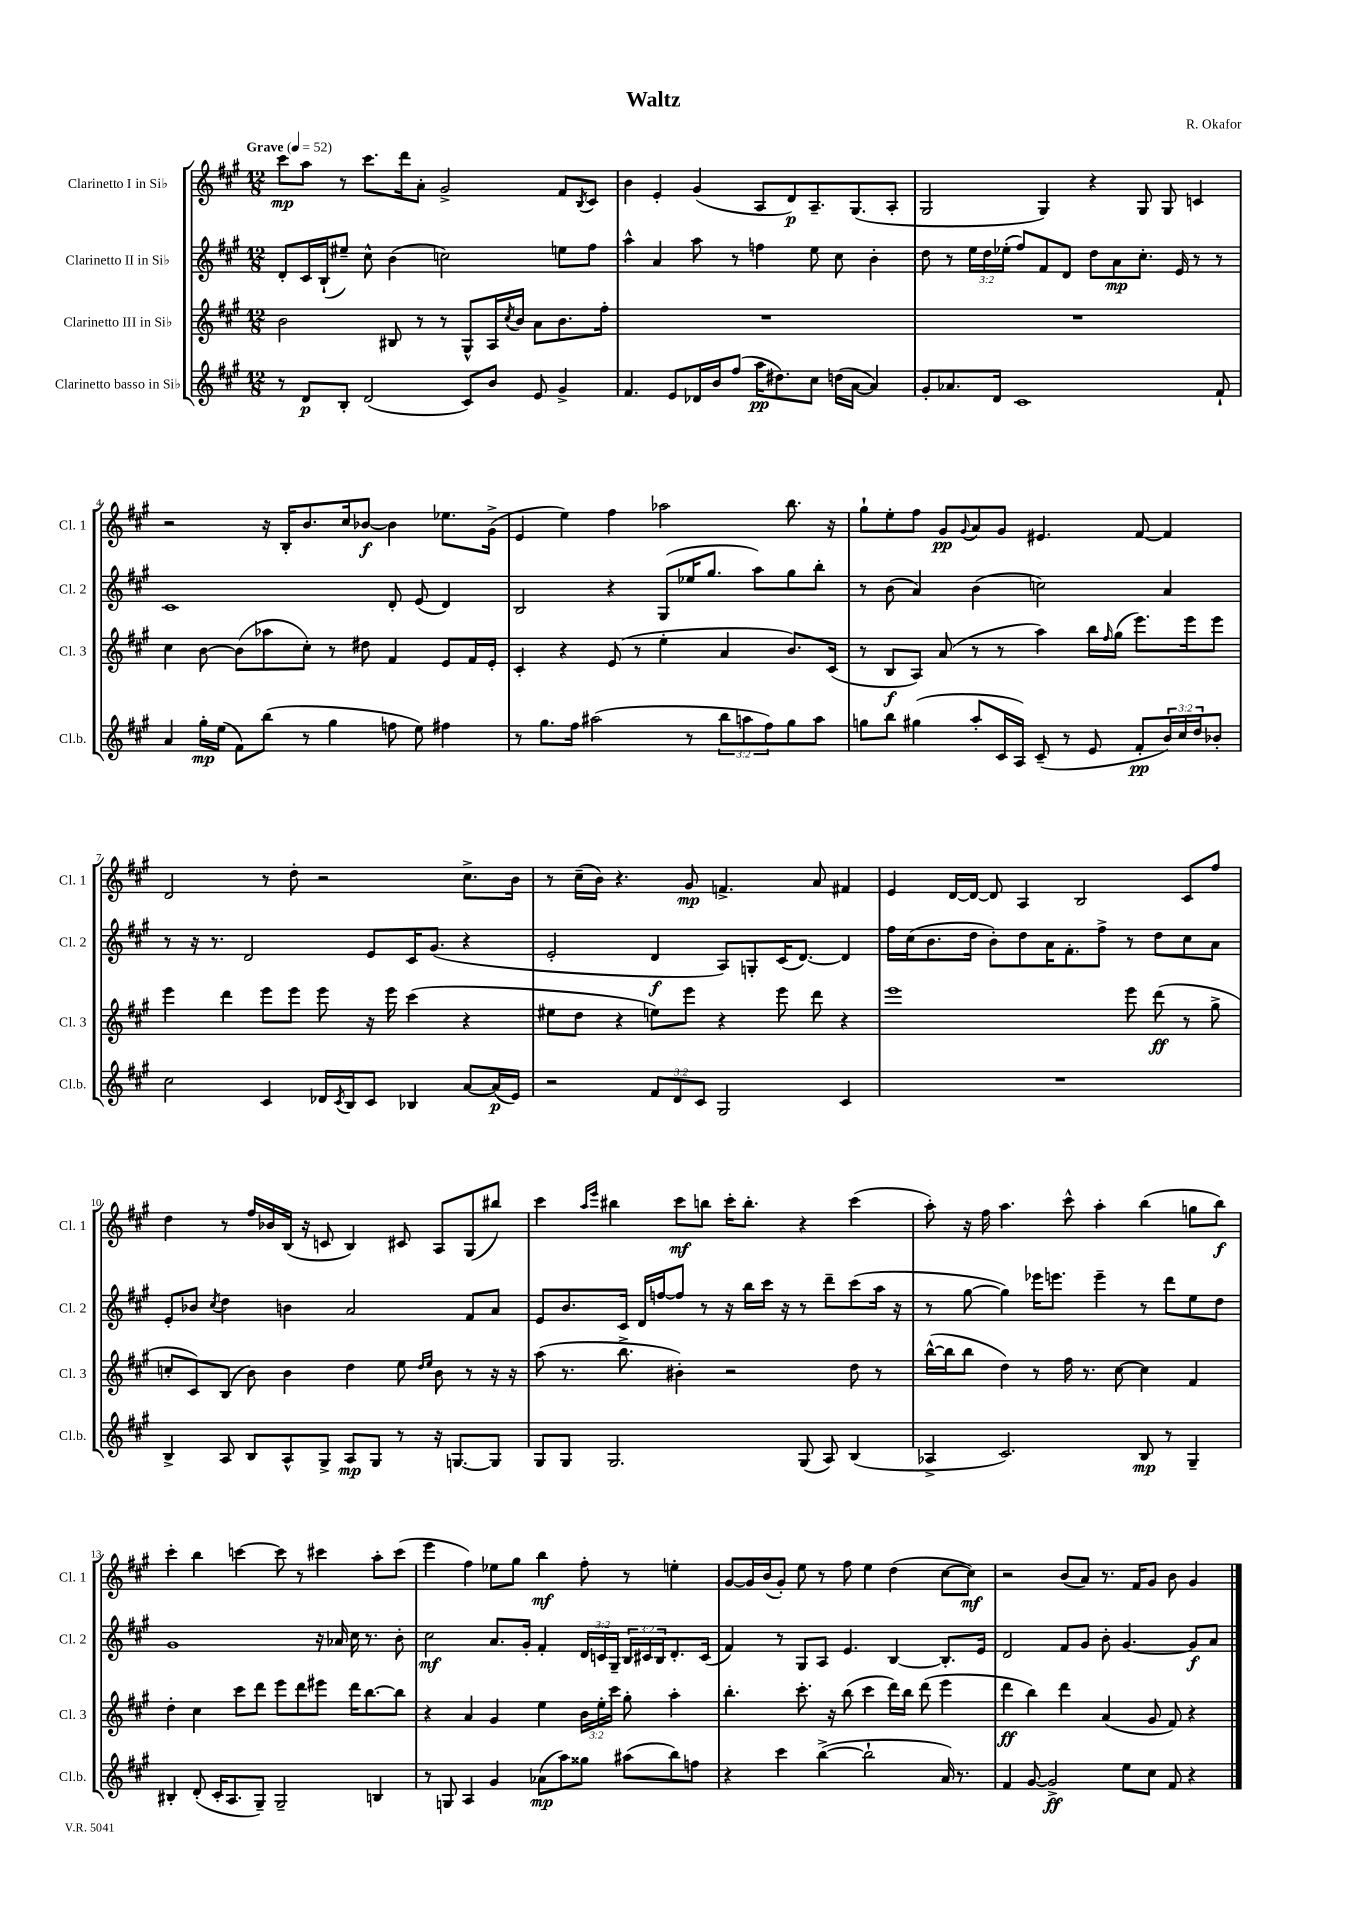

**kern	**dynam	**kern	**dynam	**kern	**dynam	**kern	**dynam
*part4	*part4	*part3	*part3	*part2	*part2	*part1	*part1
*staff4	*staff4	*staff3	*staff3	*staff2	*staff2	*staff1	*staff1
*I"Clarinetto basso in Si♭	*	*I"Clarinetto III in Si♭	*	*I"Clarinetto II in Si♭	*	*I"Clarinetto I in Si♭	*
*I'Cl.b.	*	*I'Cl. 3	*	*I'Cl. 2	*	*I'Cl. 1	*
*clefG2	*	*clefG2	*	*clefG2	*	*clefG2	*
*k[f#c#g#]	*	*k[f#c#g#]	*	*k[f#c#g#]	*	*k[f#c#g#]	*
*M12/8	*	*M12/8	*	*M12/8	*	*M12/8	*
*MM52	*	*MM52	*	*MM52	*	*MM52	*
=1	=1	=1	=1	=1	=1	=1	=1
!	!	!	!	!	!	!LO:TX:a:B:t=Grave	!
8r	.	2b\	.	8d'/L	.	8ccc#\L	mp
8d/L	p	.	.	16c#/L	.	8aa\J	.
.	.	.	.	(16B`/J	.	.	.
8B'/J	.	.	.	8ee#X~/J)	.	8r	.
(2d/	.	.	.	8cc#^^\	.	8.ccc#\L	.
.	.	8B#X/	.	(4b\	.	.	.
.	.	.	.	.	.	16ddd\k	.
.	.	8r	.	.	.	8a'\J	.
.	.	8r	.	2ccn\)	.	2g#^/	.
8c#/L)	.	8G#^^/L	.	.	.	.	.
8b/J	.	16A/L	.	.	.	.	.
.	.	8qcc#/	.	.	.	.	.
.	.	16b/JJ	.	.	.	.	.
8e/	.	8a\L	.	.	.	.	.
4g#^/	.	8.b\	.	8een\L	.	8f#/L	.
.	.	.	.	.	.	8qB/	.
.	.	.	.	8ff#\J	.	8c#/J	.
.	.	16ff#'\Jk	.	.	.	.	.
=2	=2	=2	=2	=2	=2	=2	=2
4.f#/	.	1.r	.	4aa^^\	.	4b\	.
.	.	.	.	4a/	.	4e'/	.
8e/L	.	.	.	.	.	.	.
16d-X/L	.	.	.	8aa\	.	(4g#/	.
16b/J	.	.	.	.	.	.	.
(8ff#/J	.	.	.	8r	.	.	.
16aa\KL	pp	.	.	4ffn\	.	8A/L	.
8.dd#X\)	.	.	.	.	.	.	.
.	.	.	.	.	.	8d/)	p
8cc#\J	.	.	.	8ee\	.	8.A~/	.
(16ddn\LL	.	.	.	8cc#\	.	.	.
[16a\JJ	.	.	.	.	.	(8.G#/	.
4a/])	.	.	.	4b'\	.	.	.
.	.	.	.	.	.	8A'/J	.
=3	=3	=3	=3	=3	=3	=3	=3
8g#'/L	.	1.r	.	8dd\	.	2G#/	.
8.a-X/	.	.	.	8r	.	.	.
.	.	.	.	24ee\LL	.	.	.
.	.	.	.	24dd\	.	.	.
16d/Jk	.	.	.	.	.	.	.
.	.	.	.	(24ee-X'\JJ	.	.	.
1c#	.	.	.	8ff#/L)	.	.	.
.	.	.	.	8f#/	.	4G#/)	.
.	.	.	.	8d/J	.	.	.
.	.	.	.	8dd\L	.	4r	.
.	.	.	.	8a\	mp	.	.
.	.	.	.	8.cc#'\J	.	8G#/	.
.	.	.	.	.	.	8G#/	.
.	.	.	.	16e/	.	.	.
.	.	.	.	8r	.	4cn/	.
8f#`/	.	.	.	8r	.	.	.
!!LO:LB:g=z
=4	=4	=4	=4	=4	=4	=4	=4
4a/	.	4cc#\	.	1c#	.	2r	.
16gg#'\LL	mp	[8b\	.	.	.	.	.
(16ee\JJ	.	.	.	.	.	.	.
8f#\L)	.	(8b\L]	.	.	.	.	.
(8bb\J	.	8aa-X\	.	.	.	16r	.
.	.	.	.	.	.	16B'/KL	.
8r	.	8cc#'\J)	.	.	.	8.b/	.
4gg#\	.	8r	.	.	.	.	.
.	.	.	.	.	.	16cc#/k	.
.	.	8dd#X\	.	.	.	[8b-X/J	f
8ffn\	.	4f#/	.	8d'/	.	4b-\]	.
8ee\)	.	.	.	(8e/	.	.	.
4ff#X\	.	8e/L	.	4d/)	.	8.ee-X\L	.
.	.	16f#/L	.	.	.	.	.
.	.	16e'/JJ	.	.	.	(16g#^\Jk	.
=5	=5	=5	=5	=5	=5	=5	=5
8r	.	4c#'/	.	2B/	.	4e/	.
8.gg#\L	.	.	.	.	.	.	.
.	.	4r	.	.	.	4ee\)	.
16ff#\Jk	.	.	.	.	.	.	.
(2aa#X\	.	.	.	.	.	.	.
.	.	(8e/	.	4r	.	4ff#\	.
.	.	8r	.	.	.	.	.
.	.	4ee'\	.	(8G#/L	.	2aa-X\	.
8r	.	.	.	16ee-X/K	.	.	.
.	.	.	.	8.gg#/J	.	.	.
12bb\L	.	4a/	.	.	.	.	.
12aan\	.	.	.	.	.	.	.
.	.	.	.	8aa\L)	.	.	.
12ff#\)	.	.	.	.	.	.	.
8gg#\	.	8.b/L)	.	8gg#\	.	8.bb\	.
8aa\J	.	.	.	8bb'\J	.	.	.
.	.	(16c#/Jk	.	.	.	16r	.
=6	=6	=6	=6	=6	=6	=6	=6
8ggn\L	.	8r	.	8r	.	8gg#`\L	.
8bb\J	.	8B/L	f	(8b\	.	8ee'\	.
(4gg#X\	.	8A/J)	.	4a/)	.	8ff#\J	.
.	.	(8a/	.	.	.	8g#/L	pp
.	.	.	.	.	.	8qqg#/	.
8aa'/L	.	8r	.	(4b\	.	8a/	.
16c#/L	.	8r	.	.	.	8g#/J	.
16A/JJ)	.	.	.	.	.	.	.
(8c#~/	.	4aa\)	.	2ccn\)	.	4.e#X/	.
8r	.	.	.	.	.	.	.
8e/	.	16bb\LL	.	.	.	.	.
.	.	16qqff#/	.	.	.	.	.
.	.	(16gg#\JJ	.	.	.	.	.
8f#'/L	pp	8.eee\L)	.	.	.	[8f#/	.
24b/L)	.	.	.	4a/	.	4f#/]	.
24cc#/	.	.	.	.	.	.	.
.	.	16eee\k	.	.	.	.	.
24dd/J	.	.	.	.	.	.	.
8b-X'/J	.	8eee\J	.	.	.	.	.
!!LO:LB:g=z
=7	=7	=7	=7	=7	=7	=7	=7
2cc#\	.	4eee\	.	8r	.	2d/	.
.	.	.	.	16r	.	.	.
.	.	.	.	8.r	.	.	.
.	.	4ddd\	.	.	.	.	.
.	.	.	.	2d/	.	.	.
4c#/	.	8eee\L	.	.	.	8r	.
.	.	8eee\J	.	.	.	8dd'\	.
16d-X/LL	.	8eee\	.	.	.	2r	.
8qc#/	.	.	.	.	.	.	.
16B/J	.	.	.	.	.	.	.
8c#/J	.	16r	.	8e/L	.	.	.
.	.	16eee\	.	.	.	.	.
4B-X/	.	(4ccc#\	.	16c#/K	.	.	.
.	.	.	.	(8.g#/J	.	.	.
[8a/L	.	4r	.	4r	.	8.cc#^\L	.
(16a/L]	p	.	.	.	.	.	.
16e/JJ)	.	.	.	.	.	16b\Jk	.
=8	=8	=8	=8	=8	=8	=8	=8
2r	.	8ee#X\L	.	2e'/	.	8r	.
.	.	8dd\J	.	.	.	(16cc#~\LL	.
.	.	.	.	.	.	16b\JJ)	.
.	.	4r	.	.	.	4.r	.
12f#/L	.	8een\L)	.	4d/	f	.	.
12d/	.	.	.	.	.	.	.
.	.	8eee\J	.	.	.	8g#/	mp
12c#/J	.	.	.	.	.	.	.
2G#/	.	4r	.	8A/L)	.	4.fn^/	.
.	.	.	.	8Gn'/	.	.	.
.	.	8eee\	.	(16c#/K	.	.	.
.	.	.	.	[8.d/J)	.	.	.
.	.	8ddd\	.	.	.	8a/	.
4c#/	.	4r	.	4d/]	.	4f#X/	.
=9	=9	=9	=9	=9	=9	=9	=9
1.r	.	1eee	.	16ff#\LL	.	4e/	.
.	.	.	.	(16cc#\J	.	.	.
.	.	.	.	8.b\	.	.	.
.	.	.	.	.	.	[16d/LL	.
.	.	.	.	16dd\Jk	.	16d/JJ_	.
.	.	.	.	8b'\L)	.	8d/]	.
.	.	.	.	8dd\	.	4A/	.
.	.	.	.	16a\K	.	.	.
.	.	.	.	8.f#'\	.	.	.
.	.	.	.	.	.	2B/	.
.	.	.	.	8ff#^\J	.	.	.
.	.	8eee\	.	8r	.	.	.
.	.	(8ddd\	ff	8dd\L	.	.	.
.	.	8r	.	8cc#\	.	8c#/L	.
.	.	8gg#^\	.	8a\J	.	8ff#/J	.
!!LO:LB:g=z
=10	=10	=10	=10	=10	=10	=10	=10
4B^/	.	8ccn'/L	.	8e'/L	.	4dd\	.
.	.	8c#/)	.	8b-X/J	.	.	.
.	.	.	.	8qcc#/	.	.	.
8A/	.	(8B/J	.	4dd\	.	8r	.
8B/L	.	8b\)	.	.	.	16ff#/LL	.
.	.	.	.	.	.	16b-X/	.
8A^^/	.	4b\	.	4bn\	.	(16B/JJ	.
.	.	.	.	.	.	16r	.
8G#^/J	.	.	.	.	.	8cn/	.
8A/L	mp	4dd\	.	2a/	.	4B/)	.
8G#/J	.	.	.	.	.	.	.
8r	.	8ee\	.	.	.	8c#X/	.
.	.	16qqdd/LL	.	.	.	.	.
.	.	16qqee/JJ	.	.	.	.	.
16r	.	8b\	.	.	.	8A/L	.
[8.Gn/L	.	.	.	.	.	.	.
.	.	8r	.	8f#/L	.	(8G#/	.
8G/J]	.	16r	.	8a/J	.	8bb#X/J)	.
.	.	16r	.	.	.	.	.
=11	=11	=11	=11	=11	=11	=11	=11
8G#/L	.	(8aa\	.	8e/L	.	4ccc#\	.
8G#/J	.	8.r	.	8.b/	.	.	.
.	.	.	.	.	.	16qqaa/LL	.
.	.	.	.	.	.	16qqeee/JJ	.
2.G#/	.	.	.	.	.	4bb#X\	.
.	.	8.bb^\	.	16c#/Jk	.	.	.
.	.	.	.	16d/LL	.	.	.
.	.	.	.	[16ffn/J	.	.	.
.	.	4b#X'\)	.	8ff/J]	.	8ccc#\L	mf
.	.	.	.	8r	.	8bbn\J	.
.	.	2r	.	16r	.	16ccc#'\KL	.
.	.	.	.	16bb\LL	.	8.bb'\J	.
.	.	.	.	16ccc#\JJ	.	.	.
.	.	.	.	16r	.	.	.
(8G#/	.	.	.	8r	.	4r	.
8A/)	.	.	.	8ddd~\L	.	.	.
(4B/	.	8dd\	.	(8ccc#\	.	(4ccc#\	.
.	.	8r	.	16aa\Jk	.	.	.
.	.	.	.	16r	.	.	.
=12	=12	=12	=12	=12	=12	=12	=12
4A-X^/	.	([16bb^^\LL	.	8r	.	8aa'\)	.
.	.	16bb\J]	.	.	.	.	.
.	.	8bb\J	.	[8gg#\	.	16r	.
.	.	.	.	.	.	16ff#\	.
2.c#/)	.	4dd\)	.	4gg#\])	.	4.aa\	.
.	.	8r	.	16eee-X\KL	.	.	.
.	.	.	.	8.eeen\J	.	.	.
.	.	16ff#\	.	.	.	8ccc#^^\	.
.	.	8.r	.	.	.	.	.
.	.	.	.	4eee~\	.	4aa'\	.
.	.	[8cc#\	.	.	.	.	.
8B/	mp	4cc#\]	.	8r	.	(4bb\	.
8r	.	.	.	8ddd\L	.	.	.
4G#~/	.	4f#/	.	8ee\	.	8ggn\L	.
.	.	.	.	8dd\J	.	8bb\J)	f
!!LO:LB:g=z
=13	=13	=13	=13	=13	=13	=13	=13
4B#X'/	.	4dd'\	.	1g#	.	4ccc#'\	.
(8d'/	.	4cc#\	.	.	.	4bb\	.
16c#'/KL	.	.	.	.	.	.	.
8.A/	.	.	.	.	.	.	.
.	.	8ccc#\L	.	.	.	[4cccn\	.
8G#~/J)	.	8ddd\J	.	.	.	.	.
2G#~/	.	8eee\L	.	.	.	8ccc\]	.
.	.	8ddd\	.	.	.	8r	.
.	.	8eee#X\J	.	16r	.	4ccc#X\	.
.	.	.	.	16a-X/	.	.	.
.	.	16ddd\KL	.	16cc#\	.	.	.
.	.	[8.bb\	.	8.r	.	.	.
4Bn/	.	.	.	.	.	8aa'\L	.
.	.	8bb\J]	.	8b'\	.	(8ccc#\J	.
=14	=14	=14	=14	=14	=14	=14	=14
8r	.	4r	.	2cc#\	mf	4eee\	.
8Gn/	.	.	.	.	.	.	.
4A/	.	4a/	.	.	.	4ff#\)	.
4g#/	.	4g#/	.	8.a/L	.	8ee-X\L	.
.	.	.	.	.	.	8gg#\J	.
.	.	.	.	16g#'/Jk	.	.	.
(8a-X\L	mp	4ee\	.	4f#'/	.	4bb\	mf
8aa\)	.	.	.	.	.	.	.
8gg##X\J	.	24b\LL	.	24d/LL	.	8ff#'\	.
.	.	24ee'\	.	24cn/	.	.	.
.	.	24ccc#\JJ	.	24G#~/JJ	.	.	.
(8aa#X\L	.	8gg#'\	.	24B/LL	.	8r	.
.	.	.	.	24c#X/	.	.	.
.	.	.	.	24B/J	.	.	.
8bb\)	.	4aa'\	.	8.d'/	.	4een'\	.
8ffn\J	.	.	.	.	.	.	.
.	.	.	.	(16c#/Jk	.	.	.
=15	=15	=15	=15	=15	=15	=15	=15
4r	.	4.bb'\	.	4f#/)	.	[8g#/L	.
.	.	.	.	.	.	16g#/L]	.
.	.	.	.	.	.	(16b/J	.
4ccc#\	.	.	.	8r	.	8g#'/J)	.
.	.	8.ccc#'\	.	8G#/L	.	8ee\	.
([4bb^\	.	.	.	8A/J	.	8r	.
.	.	16r	.	.	.	.	.
.	.	(8bb\	.	4.e/	.	8ff#\	.
2bb`\]	.	4ccc#\	.	.	.	4ee\	.
.	.	16ddd\LL)	.	[4B/	.	(4dd\	.
.	.	16bb\JJ	.	.	.	.	.
.	.	(8ddd\	.	.	.	.	.
16a/)	.	4eee\	.	8.B'/L]	.	[8cc#\L	.
8.r	.	.	.	.	.	.	.
.	.	.	.	.	.	8cc#\J])	mf
.	.	.	.	16e/Jk	.	.	.
=16	=16	=16	=16	=16	=16	=16	=16
4f#/	.	4ddd\	ff	2d/	.	2r	.
[8g#/	.	4bb\)	.	.	.	.	.
2g#^/]	ff	.	.	.	.	.	.
.	.	4ddd\	.	8f#/L	.	(8b/L	.
.	.	.	.	8g#/J	.	8a/J)	.
.	.	(4a/	.	8b'\	.	8.r	.
8ee\L	.	.	.	[4.g#/	.	.	.
.	.	.	.	.	.	16f#/KL	.
8cc#\J	.	8g#/	.	.	.	8g#/J	.
8f#/	.	8f#/)	.	.	.	8b\	.
4r	.	4r	.	8g#/L]	f	4g#/	.
.	.	.	.	8a/J	.	.	.
==	==	==	==	==	==	==	==
*-	*-	*-	*-	*-	*-	*-	*-
